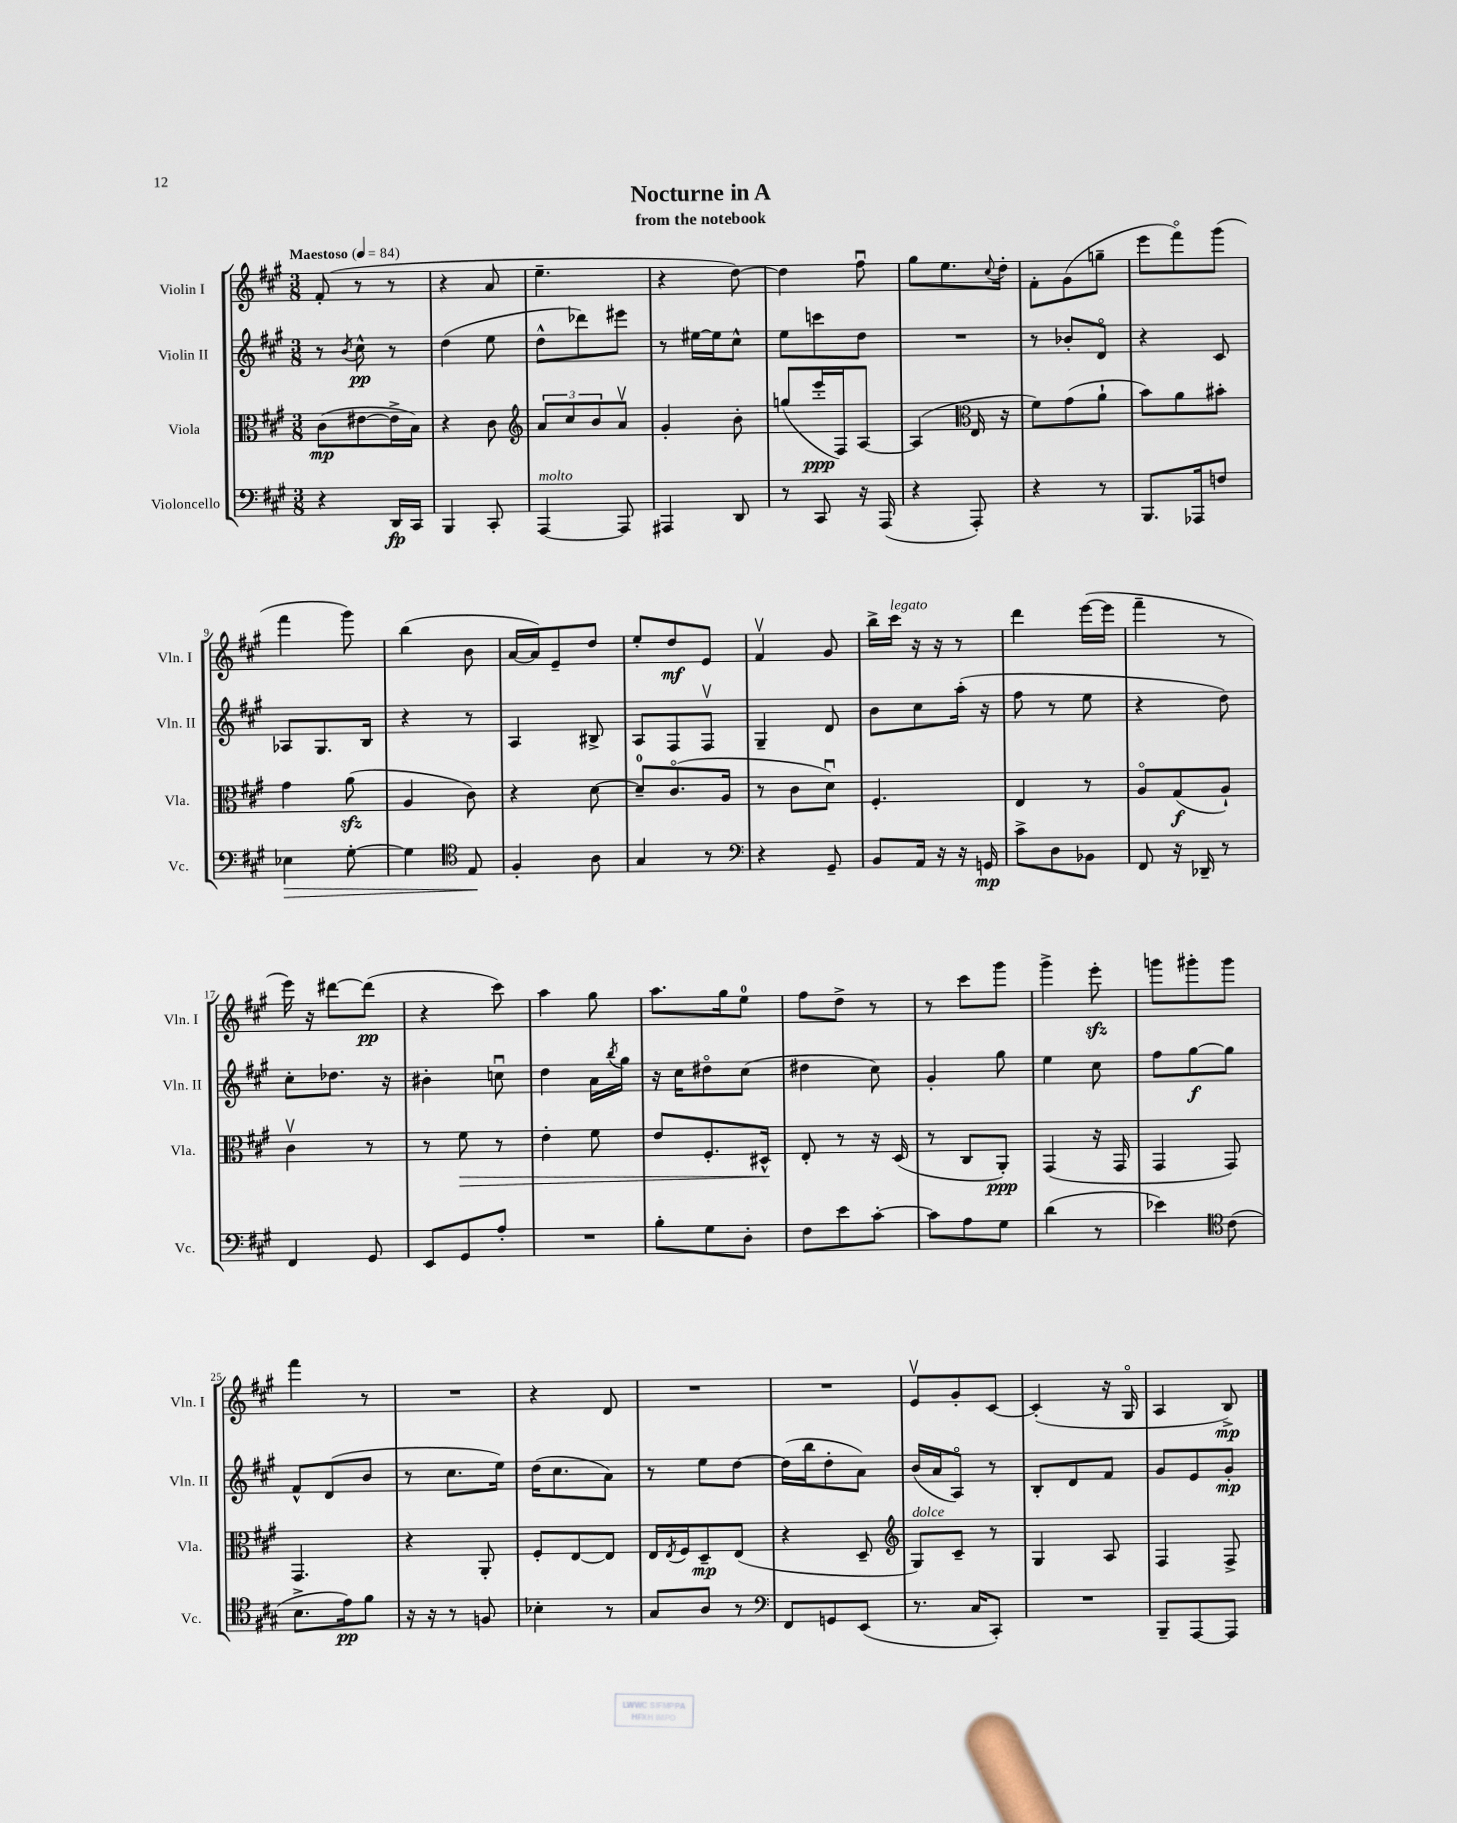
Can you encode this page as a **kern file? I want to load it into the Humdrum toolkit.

**kern	**kern	**kern	**kern
*staff4	*staff3	*staff2	*staff1
*clefF4	*clefC3	*clefG2	*clefG2
*k[f#c#g#]	*k[f#c#g#]	*k[f#c#g#]	*k[f#c#g#]
*M3/8	*M3/8	*M3/8	*M3/8
*MM84	*MM84	*MM84	*MM84
4r	(8c#	8r	(8f#'
.	.	8qb	.
.	[8e#	8cc#^^	8r
16DD	16e#^]	8r	8r
16CC#	16B)	.	.
=	=	=	=
4BBB	4r	(4dd	4r
8CC#'	8c#	8ee	8a
=	=	=	=
*	*clefG2	*	*
[4AAA	12a	8dd^^	4.ee~
.	12cc#	.	.
.	.	8ddd-)	.
.	12b	.	.
8AAA]	8av	8eee#	.
=	=	=	=
4AAA#	4g#'	8r	4r
.	.	[16ee#	.
.	.	16ee#]	.
8DD	8b'	8cc#^^	[8dd)
=	=	=	=
8r	(8gg	8ee	4dd]
8CC#	16eee'	8ccc	.
.	16F#)	.	.
16r	[8A	8dd	8ff#u
(16AAA	.	.	.
=	=	=	=
4r	(4A]	4.r	8gg#
.	.	.	8.ee
*	*clefC3	*	*
8AAA')	16E	.	.
.	.	.	8qqcc#
.	16r	.	16dd'
=	=	=	=
4r	8f#)	8r	8f#'
.	(8g#	8b-'	(8g#
8r	8a`	8do	8gg~
=	=	=	=
8.BBB	8b)	4r	8eee
.	8a	.	8fff#o)
16AAA-	.	.	.
8F	8b#'	8c#	(8ggg#
=	=	=	=
4E-	4g#	8A-	4fff#
.	.	8.G#	.
[8G#'	(8a	.	8ggg#)
.	.	16B	.
=	=	=	=
4G#]	4A	4r	(4bb
*clefC4	*	*	*
8E	8c#)	8r	8b
=	=	=	=
4F#'	4r	4A	[16a
.	.	.	16a])
.	.	.	8e~
8A	[8d	8B#^	8dd
=	=	=	=
4G#	8d~]	8A	8ee'
.	(8.c#o	8F#	8dd
8r	.	8F#v	8e
.	16A	.	.
=	=	=	=
*clefF4	*	*	*
4r	8r	4G#~	4f#v
.	8c#	.	.
8GG#~	8du)	8d	8g#
=	=	=	=
8BB	4.F#'	8b	16bb^
.	.	.	16ccc#
16AA	.	8cc#	16r
16r	.	.	16r
16r	.	(16aa'	8r
16GG	.	16r	.
=	=	=	=
8c#^	4E	8ff#	4ddd
8D	.	8r	.
8BB-	8r	8ee	([16eee
.	.	.	16eee]
=	=	=	=
8FF#	8Ao	4r	4fff#~
16r	(8G#	.	.
16DD-~	.	.	.
8r	8A`)	8dd)	8r
=	=	=	=
4FF#	4c#v	8cc#'	16eee)
.	.	.	16r
.	.	8.dd-	[8ddd#
8GG#	8r	.	(8ddd#]
.	.	16r	.
=	=	=	=
8EE	8r	4b#'	4r
8GG#	8f#	.	.
8A'	8r	8ccu	8ccc#)
=	=	=	=
4.r	4e'	4dd	4aa
.	8f#	16a	8gg#
.	.	8qbb	.
.	.	16gg#	.
=	=	=	=
8B'	8e	16r	8.aa
.	.	16cc#	.
8G#	8.F#'	8dd#o	.
.	.	.	16gg#
8D'	.	(8cc#	8ee
.	16D#^^	.	.
=	=	=	=
8F#	8E'	4dd#	8ff#
8e	8r	.	8dd^
[8c#'	16r	8cc#)	8r
.	(16D	.	.
=	=	=	=
8c#]	8r	4g#'	8r
8A	8C#	.	8ccc#
8G#	8AA')	8gg#	8ggg#
=	=	=	=
(4d	(4GG#	4ee	4ggg#^
8r	16r	8cc#	8eee'
.	16GG#	.	.
=	=	=	=
4e-)	4GG#	8ff#	8ggg
.	.	[8gg#	8ggg#'
*clefC4	*	*	*
(8c#	8GG#)	8gg#]	8ggg#
=	=	=	=
8.B^	4.GG#	8f#^^	4fff#
.	.	(8d	.
16e)	.	.	.
8f#	.	8b	8r
=	=	=	=
16r	4r	8r	4.r
16r	.	.	.
8r	.	8.cc#	.
8F	8AA'	.	.
.	.	16ee)	.
=	=	=	=
4B-'	8F#'	(16dd	4r
.	.	8.cc#	.
.	[8E	.	.
8r	8E]	8a)	8d
=	=	=	=
8G#	16E	8r	4.r
.	8qE	.	.
.	16F#	.	.
8A	8D~	8ee	.
8r	(8E	[8dd	.
=	=	=	=
*clefF4	*	*	*
8FF#	4r	(16dd]	4.r
.	.	16bb	.
8GG	.	8dd'	.
(8EE	8D~	8a)	.
=	=	=	=
*	*clefG2	*	*
8.r	8G#)	(16b	8ev
.	.	16a	.
.	8c#~	8Ao)	8g#'
16C#	.	.	.
8CC#')	8r	8r	[8c#
=	=	=	=
4.r	4G#	8B'	(4c#']
.	.	8d	.
.	8A	8f#	16r
.	.	.	16G#o
=	=	=	=
8BBB~	4F#	8g#	4A
[8AAA	.	8e	.
8AAA]	8F#^	8g#'	8B^)
==	==	==	==
*-	*-	*-	*-
